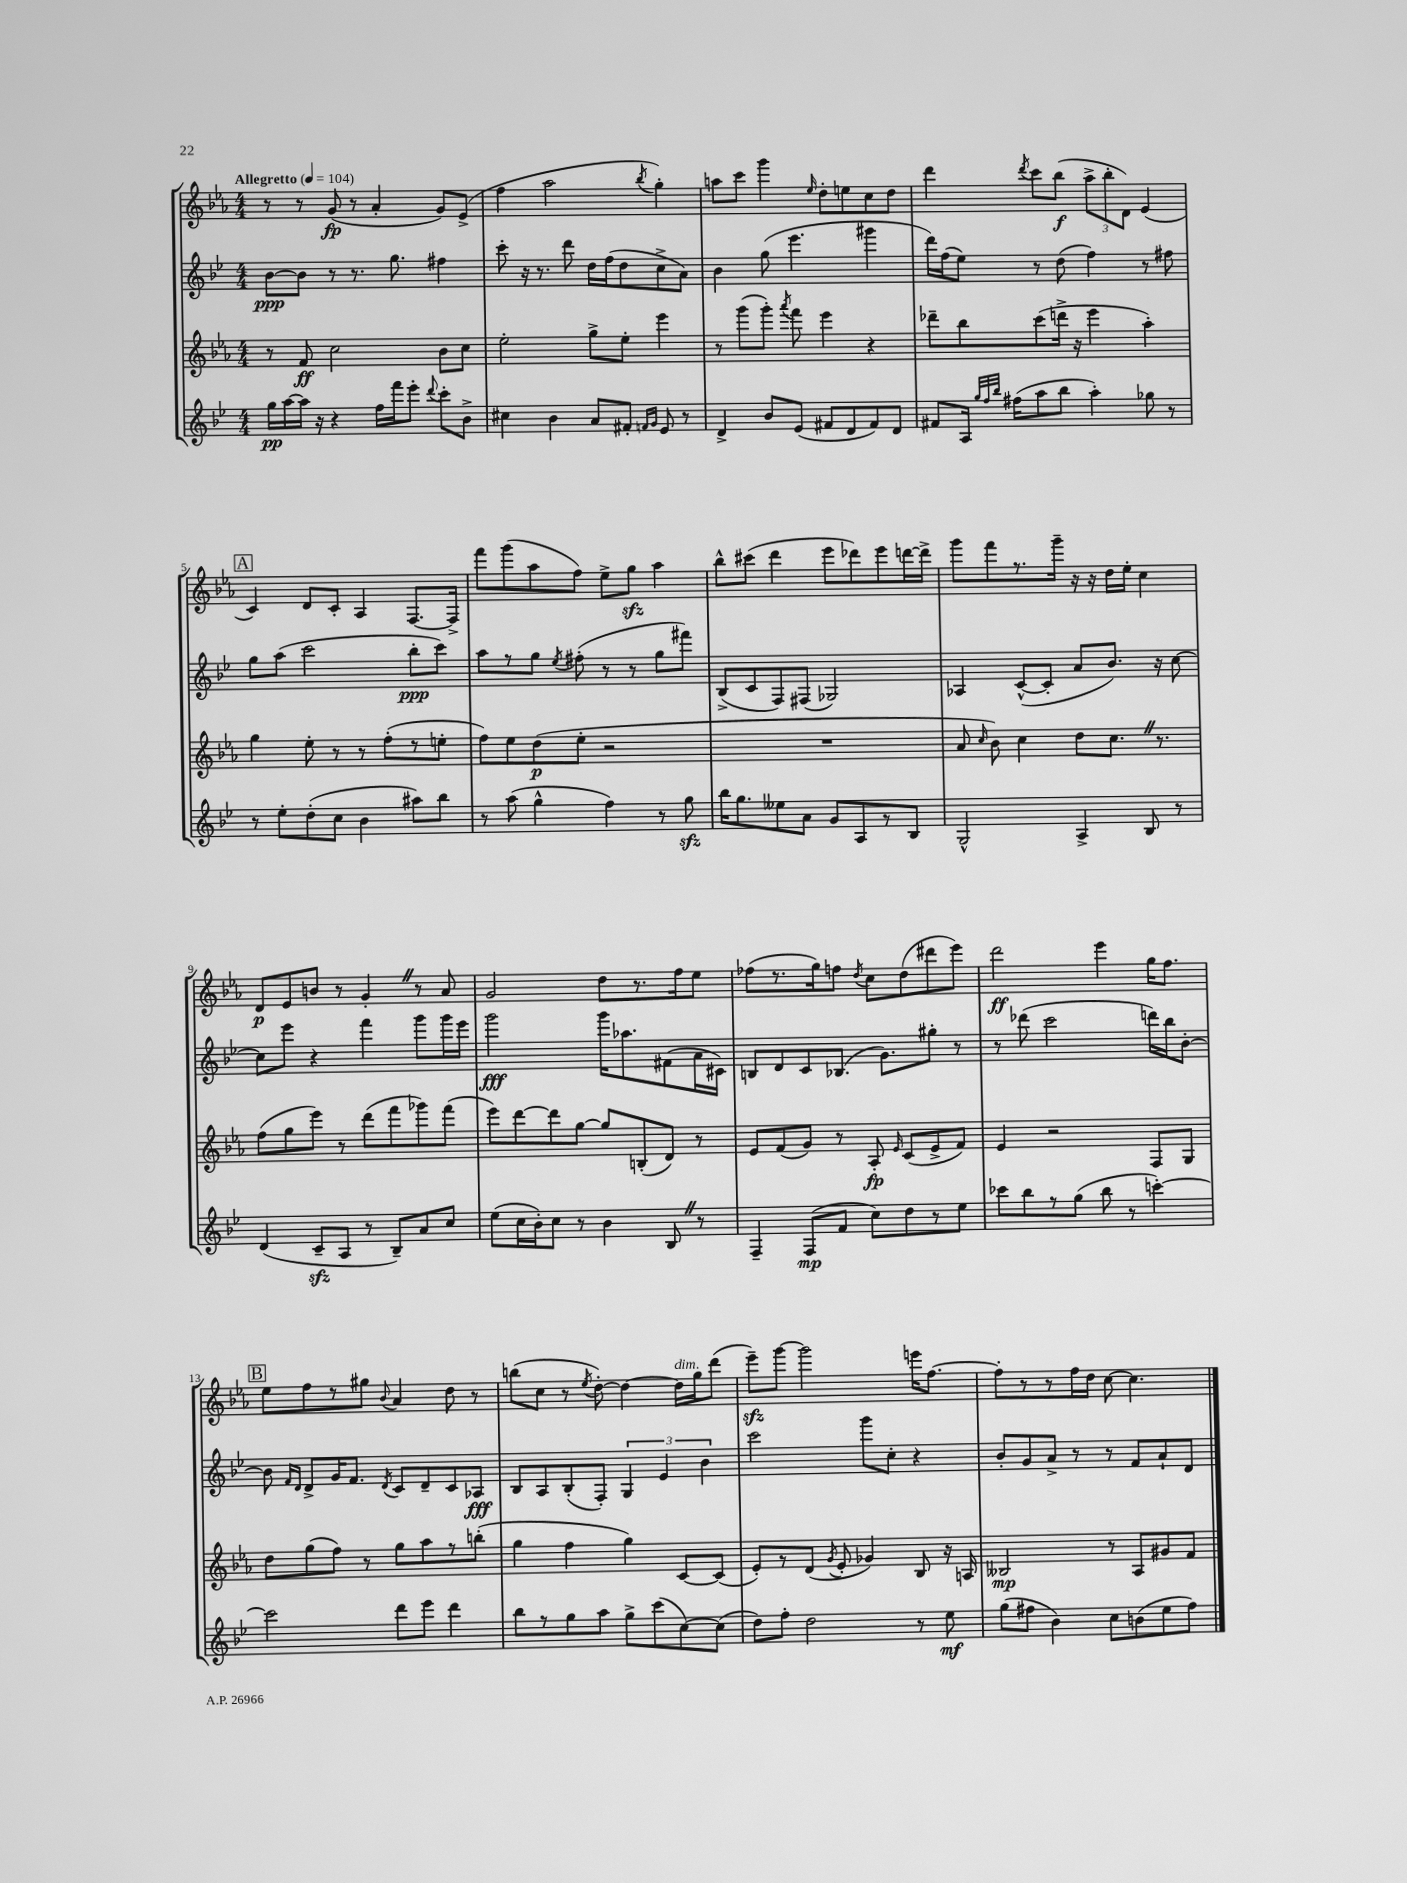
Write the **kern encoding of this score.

**kern	**kern	**kern	**kern
*staff4	*staff3	*staff2	*staff1
*clefG2	*clefG2	*clefG2	*clefG2
*k[b-e-]	*k[b-e-a-]	*k[b-e-]	*k[b-e-a-]
*M4/4	*M4/4	*M4/4	*M4/4
*MM104	*MM104	*MM104	*MM104
16gg	8r	[8b-	8r
[16aa	.	.	.
16aa]	8f	8b-]	8r
16r	.	.	.
4r	2cc	8r	(8g
.	.	8.r	8r
16ff	.	.	4a-'
16fff	.	8.gg	.
8eee-'	.	.	.
8qqddd	.	.	.
8ccc'	8b-	4ff#	8g)
8b-^	8cc	.	(8e-^
=	=	=	=
4cc#	2ee-'	8ccc'	4ff
.	.	16r	.
.	.	8.r	.
4b-	.	.	2aa-
.	.	8ddd	.
8a	8gg^	16dd	.
.	.	(16ff	.
8f#'	8ee-'	8dd	.
16qqf	.	.	.
16qqg	.	.	8qbb-
8e-	4eee-	8cc^	4gg')
8r	.	8a)	.
=	=	=	=
4d^	8r	4b-	8aa
.	(8ggg	.	8ccc
8b-	8ggg')	(8gg	4ggg
.	8qaaa-	.	.
(8e-	8fff	4.eee-	.
.	.	.	16qqee-
8f#	4eee-	.	8dd'
8d	.	.	8ee
8f#)	4r	4ggg#	8cc
8d	.	.	8dd
=	=	=	=
8f#	8ddd-~	16ddd)	4ddd
.	.	(16ff	.
16A	8bb-	8ee-)	.
32qqgg	.	.	.
32qqff	.	.	.
32qqbb-	.	.	.
(16ff#	.	.	.
.	.	.	8qddd
8aa	(8ccc	8r	8ccc
8bb-	16ddd^	(8dd	(8bb-
.	16r	.	.
4aa')	4eee-	4ff)	12aa-^
.	.	.	12bb-'
.	.	.	12d)
8gg-	4aa-')	8r	(4e-
8r	.	8ff#	.
=	=	=	=
8r	4gg	8gg	4c)
8ee-'	.	(8aa	.
(8dd'	8ee-'	2ccc	8d
8cc	8r	.	8c'
4b-	8r	.	4A-
.	(8ff'	.	.
8aa#)	8r	8bb-'	[8.F
8bb-	8ee'	8ccc)	.
.	.	.	16F^]
=	=	=	=
8r	8ff)	8aa	8fff
(8aa	8ee-	8r	(8ggg
4gg^^	(8dd	8gg	8aa-
.	.	8qee-	.
.	8ee-'	(8ff#'	8ff)
4ff)	2r	8r	8ee-^
.	.	8r	8gg
8r	.	8gg	4aa-
8gg	.	8fff#)	.
=	=	=	=
16bb-	1r	(8B-^	8bb-^^
8.gg	.	.	.
.	.	8c	(8ccc#
8ee--	.	8F)	4ddd
8a	.	(8F#	.
8g	.	2G-)	8eee-
8A	.	.	8ddd-)
8r	.	.	8eee-
8B-	.	.	[16ddd
.	.	.	16ddd^]
=	=	=	=
2G^^	8a-	4A-	8ggg
.	16qqcc	.	.
.	8b-)	.	8fff
.	4cc	([8c^^	8.r
.	.	8c']	.
.	.	.	16ggg~
4A^	8dd	8a	16r
.	.	.	16r
.	8.cc	8.b-)	16dd
.	.	.	16ee-'
8B-	.	.	4cc
.	8.r	16r	.
8r	.	[8cc	.
=	=	=	=
(4d	(8ff	8cc]	8d
.	8gg	8eee-	8e-
8c~	8eee-)	4r	8b
8A	8r	.	8r
8r	(8ddd	4fff	4g'
8B-~)	8fff	.	.
8a	8ggg-)	8ggg	8r
8cc	(8fff	16ggg	8a-
.	.	16eee-	.
=	=	=	=
(8ee-	8eee-)	2ggg	2g
16cc	[8ddd	.	.
16b-')	.	.	.
8cc	8ddd]	.	.
8r	[8gg	.	.
4b-	8gg]	16ggg	8dd
.	.	8.aa-	.
.	(8B'	.	8.r
8B-	8d)	(8f#	.
.	.	.	16ff
8r	8r	16a	8ee-
.	.	16c#)	.
=	=	=	=
4F~	8e-	8B	(8ff-
.	(8f	8d	8.r
(8F	8g)	8c	.
.	.	.	16gg)
8f	8r	(8.B-	8ff
.	.	.	8qdd
8cc)	8A-'	.	8cc
.	.	8.g)	.
.	16qqe-	.	.
8dd	(8c	.	(8dd
8r	8e-^	8gg#'	8ddd#
8ee-	8f)	8r	8eee-)
=	=	=	=
8ccc-	4e-	8r	2ddd
8bb-	.	(8ddd-	.
8r	2r	2ccc	.
(8gg	.	.	.
8bb-	.	.	4eee-
8r	.	.	.
[4ccc')	8F	16ddd)	16gg
.	.	16bb-	8.ff
.	8G	[8b-'	.
=	=	=	=
2ccc]	8dd	8b-]	8ee-
.	.	16qqf	.
.	.	16qqd	.
.	(8gg	8d^	8ff
.	8ff)	16g	8r
.	.	8.f	.
.	8r	.	8gg#
.	.	8qd	8qqb-
8ddd	8gg	8c	4a-
8eee-	8aa-	8d~	.
4ddd	8r	8c	8dd
.	(8bb'	8A-	8r
=	=	=	=
8bb-	4gg	8B-	(8bb
8r	.	8A	8cc
8gg	4ff	(8B-'	8r
.	.	.	8qee-
8aa	.	8F')	[8dd')
8gg^	4gg)	6G	4dd_
(8ccc	.	.	.
.	.	6e-	.
[8cc)	[8c	.	16dd]
.	.	.	16gg
.	.	6b-	.
(8cc]	(8c]	.	(8ddd
=	=	=	=
8dd)	8e-')	2ccc	8eee-~)
8ff'	8r	.	[8ggg
2dd	(8d	.	2ggg]
.	8qg	.	.
.	8e-'	.	.
.	4g-)	8ggg	.
.	.	8cc'	.
8r	8B-	4r	16eee
.	.	.	[8.ff
8ee-	16r	.	.
.	16A	.	.
=	=	=	=
(8gg	2B--	8b-'	8ff']
8ff#	.	8g	8r
4b-)	.	8a^	8r
.	.	8r	16ff
.	.	.	16dd
8cc	8r	8r	[8cc
(8b	8A-	8f	4.cc]
8ee-	8g#	8a`	.
8ff#)	8f	8d	.
==	==	==	==
*-	*-	*-	*-
